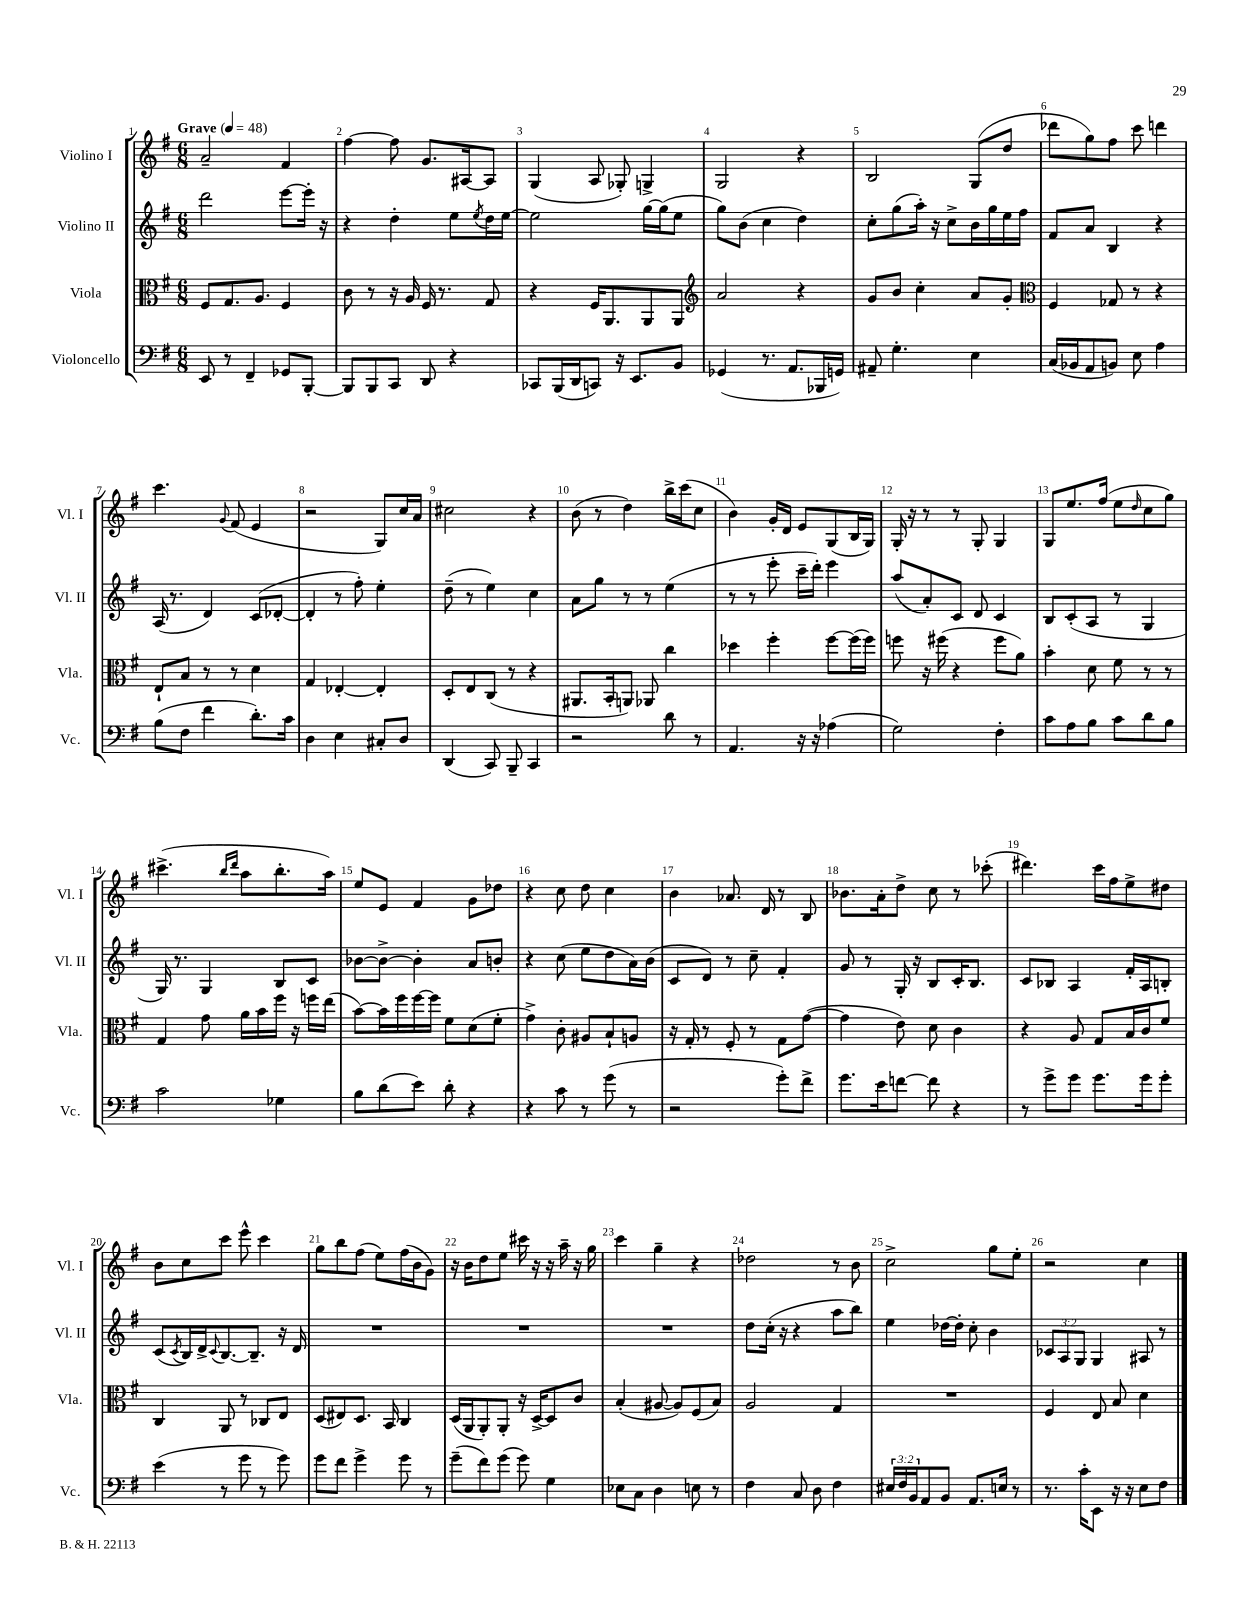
<<
\new StaffGroup <<
\new Staff = "s0" \with { instrumentName = "Violino I" shortInstrumentName = "Vl. I" } {
    \clef treble \key g \major \numericTimeSignature \time 6/8 \tempo "Grave" 4 = 48
    a'2-- fis'4 |
    fis''4~ fis''8 g'8. ais16~ ais8 |
    g4( a8 ges8-.) g4-> |
    g2 r4 |
    b2 g8( d''8 |
    des'''8 g''8) fis''8 c'''8 d'''4 |
    c'''4. \appoggiatura { g'8 } fis'8( e'4 |
    r2 g8) c''16 a'16 |
    cis''2 r4 |
    b'8( r8 d''4) b''16-> c'''16( c''8 |
    b'4) g'16-. d'16 e'8 g8( b16 g16) |
    g16-. r16 r8 r8 g8-. g4 |
    g8 e''8. fis''16( e''8 \grace { d''16 } c''8 g''8) |
    cis'''4.->( \grace { b''16 d'''16 } a''8 b''8.-. a''16) |
    e''8 e'8 fis'4 g'8 des''8 |
    r4 c''8 d''8 c''4 |
    b'4 aes'8. d'16 r8 b8 |
    bes'8. a'16-. d''8-> c''8 r8 ces'''8-.( |
    dis'''4.) c'''16 fis''16 e''8-> dis''8 |
    b'8 c''8 c'''8 e'''8-^ c'''4 |
    g''8 b''8 fis''8( e''8) fis''16( b'16 g'8) |
    r16 b'16 d''8 e''8 cis'''16 r16 r16 a''16-- r16 g''16 |
    c'''4 g''4-- r4 |
    des''2 r8 b'8 |
    c''2-> g''8 e''8-. |
    r2 c''4 \bar "|." |
}
\new Staff = "s1" \with { instrumentName = "Violino II" shortInstrumentName = "Vl. II" } {
    \clef treble \key g \major \numericTimeSignature \time 6/8 \override Staff.TupletNumber.text = #tuplet-number::calc-fraction-text
    d'''2 e'''8~ e'''16-. r16 |
    r4 d''4-. e''8 \acciaccatura { e''8 } d''16 e''16~ |
    e''2 g''16~ g''16( e''8 |
    g''8) b'8( c''4 d''4) |
    c''8-. g''8( a''16-.) r16 c''8-> b'16 g''16 e''16 fis''16 |
    fis'8 a'8 b4 r4 |
    a16( r8. d'4) c'8( des'8~-. |
    des'4-. r8 fis''8-.) e''4-. |
    d''8--( r8 e''4) c''4 |
    a'8 g''8 r8 r8 e''4( |
    r8 r8 e'''8-. c'''16-- d'''16-.) e'''4 |
    a''8( a'8-.) c'8 d'8 c'4 |
    b8 c'8-.( a8 r8 g4 |
    g16) r8. g4 b8 c'8 |
    bes'8~ bes'8~-> bes'4-. a'8 b'8-. |
    r4 c''8( e''8 d''8 a'16) b'16( |
    c'8 d'8) r8 c''8-- fis'4-. |
    g'8 r8 g16-. r16 b8 c'16-. b8. |
    c'8 bes8 a4 fis'16-. a16 b8-. |
    c'8( \acciaccatura { c'8 } b16) d'16-> \appoggiatura { c'8 } b8.~ b8.-- r16 d'16 |
    R2. |
    R2. |
    R2. |
    d''8 c''16-.( r16 r4 a''8 b''8) |
    e''4 des''16~ des''16-. c''8-. b'4 |
    \tuplet 3/2 { ces'8 a8 g8 } g4 ais8 r8 \bar "|." |
}
\new Staff = "s2" \with { instrumentName = "Viola" shortInstrumentName = "Vla." } {
    \clef alto \key g \major \numericTimeSignature \time 6/8
    fis8 g8. a8. fis4 |
    c'8 r8 r16 a16 fis16 r8. g8 |
    r4 fis16 a,8. a,8 a,8 |
    \clef treble a'2 r4 |
    g'8 b'8 c''4-. a'8 g'8-. |
    \clef alto fis4 ges8 r8 r4 |
    e8-! b8 r8 r8 d'4 |
    g4 ees4~-. ees4-. |
    d8-. e8 c8( r8 r4 |
    ais,8. b,16-. a,8) aes,8 c''4 |
    des''4 fis''4-. fis''8~ fis''16( fis''16) |
    f''8 r16 fis''16( r4 fis''8 a'8) |
    b'4-. d'8 fis'8 r8 r8 |
    g4 g'8 a'16 b'16 fis''16 r16 f''16 e''16( |
    b'8~) b'16 fis''16 fis''16~ fis''16 fis'8 d'8( fis'8-. |
    g'4->) c'8-. ais8 b8-! a8 |
    r16 g16-. r8 fis8-. r8 g8 g'8~( |
    g'4 e'8) d'8 c'4 |
    r4 a8 g8 b16 c'16 fis'8 |
    c4 a,8 r8 ces8 e8 |
    d8( eis8) d8. b,16 c4 |
    d16( a,16 a,8-.) a,8-. r16 d16~-> d8 c'8 |
    b4-.( ais8~ ais8) fis8( b8) |
    a2 g4 |
    R2. |
    fis4 e8 b8 d'4 \bar "|." |
}
\new Staff = "s3" \with { instrumentName = "Violoncello" shortInstrumentName = "Vc." } {
    \clef bass \key g \major \numericTimeSignature \time 6/8 \override Staff.TupletNumber.text = #tuplet-number::calc-fraction-text
    e,8 r8 fis,4-- ges,8 b,,8~-. |
    b,,8 b,,8 c,8 d,8 r4 |
    ces,8 b,,16( d,16 c,8) r16 e,8. b,8 |
    ges,4( r8. a,8. bes,,16 g,16) |
    ais,8-- g4.-. e4 |
    c16( bes,16 a,8 b,8) e8 a4 |
    b8( fis8 fis'4 d'8.-.) c'16 |
    d4 e4 cis8-. d8 |
    d,4( c,8) b,,8-- c,4 |
    r2 d'8 r8 |
    a,4. r16 r16 aes4( |
    g2) fis4-. |
    c'8 a8 b8 c'8 d'8 b8 |
    c'2 ges4 |
    b8 d'8( e'8) d'8-. r4 |
    r4 c'8 r8 g'8( r8 |
    r2 g'8-.) fis'8-> |
    g'8. e'16 f'8~ f'8 r4 |
    r8 g'8-> g'8 g'8. g'16 g'8-. |
    e'4( r8 g'8 r8 g'8) |
    g'8 fis'8 g'4-> g'8 r8 |
    g'8--( fis'8) g'8( g'8) g4 |
    ees8 c8 d4 e8 r8 |
    fis4 c8 d8 fis4 |
    \tuplet 3/2 { eis16 fis16 b,16 } a,8 b,8 a,8. e16 r8 |
    r8. c'16-. e,8 r16 r16 e8 fis8 \bar "|." |
}
>>
>>
\layout { \context { \Score \override BarNumber.break-visibility = ##(#f #t #t) barNumberVisibility = #all-bar-numbers-visible } }
